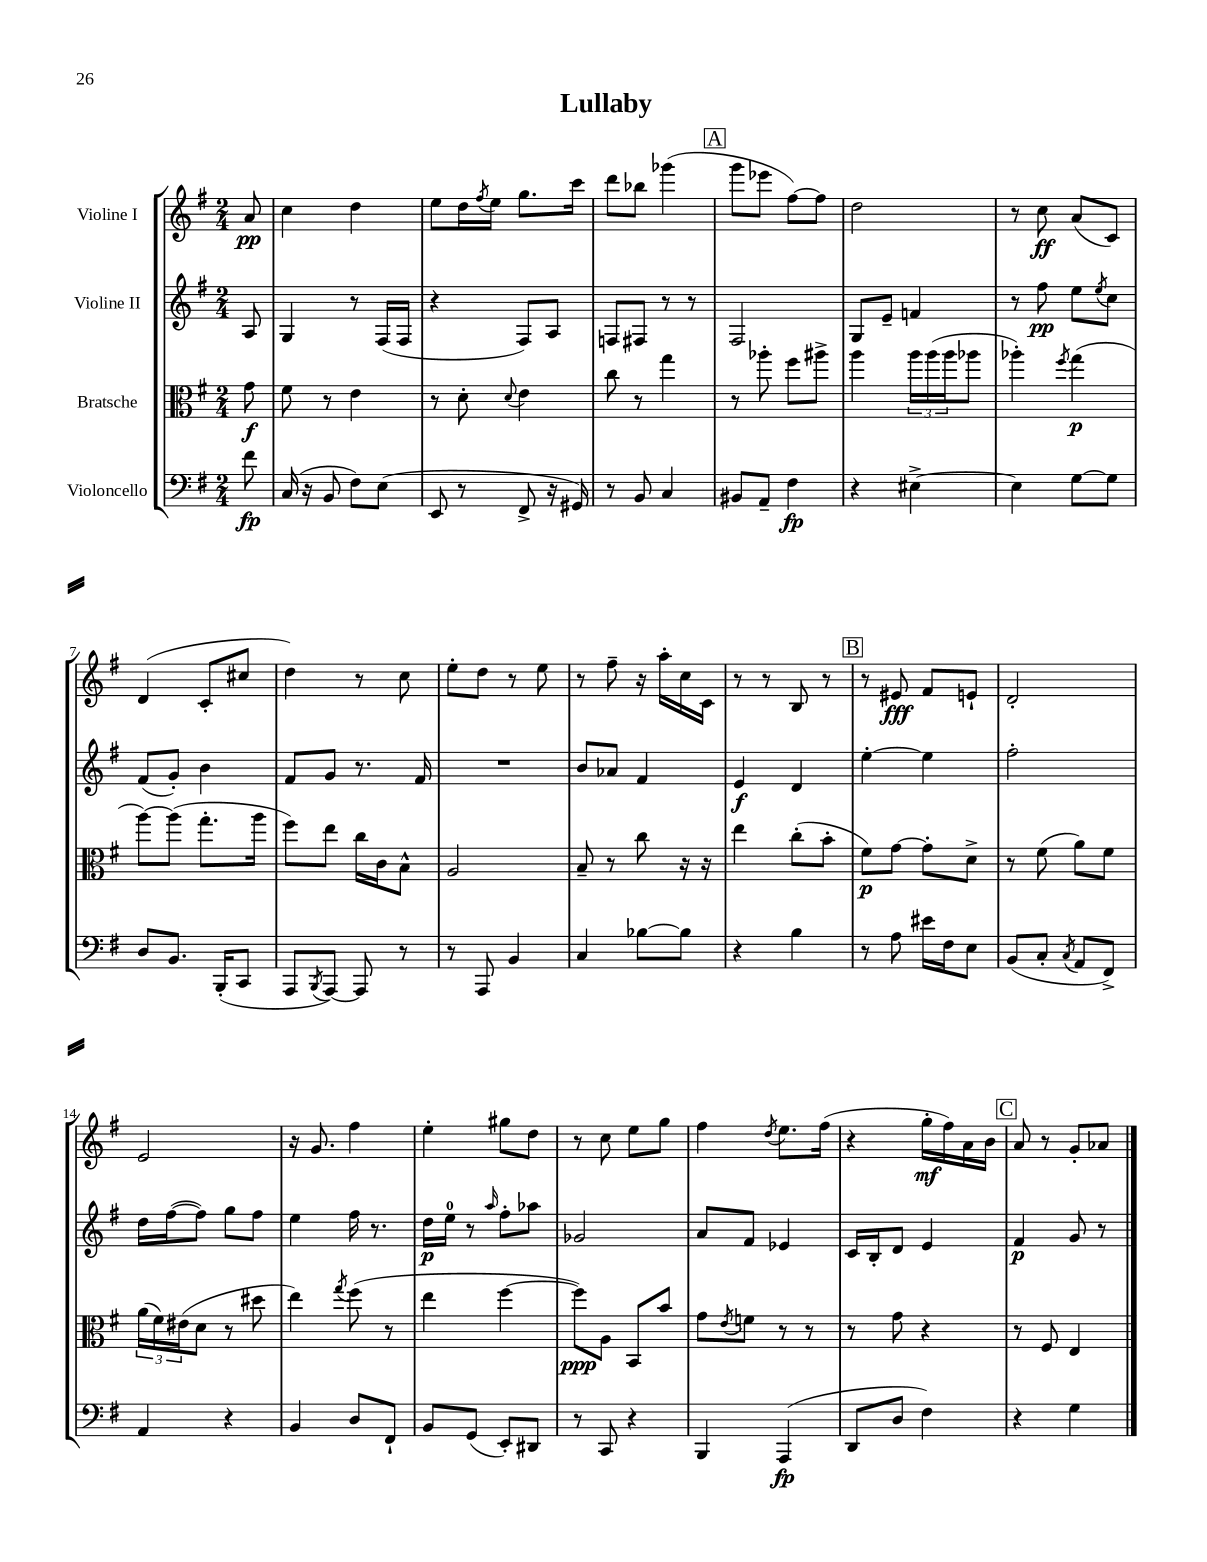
\header { title = "Lullaby" }
<<
\new StaffGroup <<
\new Staff = "s0" \with { instrumentName = "Violine I" } {
    \clef treble \key g \major \numericTimeSignature \time 2/4 \partial 8
    a'8\pp |
    c''4 d''4 |
    e''8 d''16 \acciaccatura { fis''8 } e''16 g''8. c'''16 |
    d'''8 bes''8 ges'''4( |
    \mark \markup { \box "A" } g'''8 ees'''8 fis''8~) fis''8 |
    d''2 |
    r8 c''8\ff a'8( c'8) |
    d'4( c'8-. cis''8 |
    d''4) r8 c''8 |
    e''8-. d''8 r8 e''8 |
    r8 fis''8-- r16 a''16-. c''16 c'16 |
    r8 r8 b8 r8 |
    \mark \markup { \box "B" } r8 eis'8\fff fis'8 e'8-! |
    d'2-. |
    e'2 |
    r16 g'8. fis''4 |
    e''4-. gis''8 d''8 |
    r8 c''8 e''8 g''8 |
    fis''4 \acciaccatura { d''8 } e''8. fis''16( |
    r4 g''16-.\mf fis''16) a'16 b'16 |
    \mark \markup { \box "C" } a'8 r8 g'8-. aes'8 \bar "|." |
}
\new Staff = "s1" \with { instrumentName = "Violine II" } {
    \clef treble \key g \major \numericTimeSignature \time 2/4 \partial 8
    a8 |
    g4 r8 fis16( fis16 |
    r4 fis8) a8 |
    f8 fis8 r8 r8 |
    \mark \markup { \box "A" } fis2 |
    g8 e'8-- f'4 |
    r8 fis''8\pp e''8 \acciaccatura { e''8 } c''8 |
    fis'8( g'8-.) b'4 |
    fis'8 g'8 r8. fis'16 |
    R2 |
    b'8 aes'8 fis'4 |
    e'4\f d'4 |
    \mark \markup { \box "B" } e''4~-. e''4 |
    fis''2-. |
    d''16 fis''16~( fis''8) g''8 fis''8 |
    e''4 fis''16 r8. |
    d''16\p e''16-0 r8 \grace { a''16 } fis''8-. aes''8 |
    ges'2 |
    a'8 fis'8 ees'4 |
    c'16 b16-. d'8 e'4 |
    \mark \markup { \box "C" } fis'4\p g'8 r8 \bar "|." |
}
\new Staff = "s2" \with { instrumentName = "Bratsche" } {
    \clef alto \key g \major \numericTimeSignature \time 2/4 \partial 8
    g'8\f |
    fis'8 r8 e'4 |
    r8 d'8-. \appoggiatura { d'8 } e'4 |
    c''8 r8 g''4 |
    \mark \markup { \box "A" } r8 aes''8-. fis''8 ais''8-> |
    a''4 \tuplet 3/2 { a''16 a''16( a''16 } aes''8 |
    aes''4-.) \acciaccatura { fis''8 } g''4\p( |
    a''8~) a''8( g''8.-. a''16 |
    fis''8) e''8 c''16 c'16 b8-^ |
    a2 |
    b8-- r8 c''8 r16 r16 |
    e''4 c''8-.( b'8-. |
    \mark \markup { \box "B" } fis'8\p) g'8~ g'8-. d'8-> |
    r8 fis'8( a'8) fis'8 |
    \tuplet 3/2 { a'16( fis'16) eis'16( } d'8 r8 dis''8 |
    e''4) \acciaccatura { g''8 } fis''8( r8 |
    e''4 fis''4~ |
    fis''8\ppp) a8 b,8 b'8 |
    g'8 \acciaccatura { e'8 } f'8 r8 r8 |
    r8 g'8 r4 |
    \mark \markup { \box "C" } r8 fis8 e4 \bar "|." |
}
\new Staff = "s3" \with { instrumentName = "Violoncello" } {
    \clef bass \key g \major \numericTimeSignature \time 2/4 \partial 8
    fis'8\fp |
    c16( r16 b,8 fis8) e8( |
    e,8 r8 fis,8-> r16 gis,16) |
    r8 b,8 c4 |
    \mark \markup { \box "A" } bis,8 a,8-- fis4\fp |
    r4 eis4~-> |
    eis4 g8~ g8 |
    d8 b,8. b,,16-.( c,8 |
    a,,8 \acciaccatura { b,,8 } a,,8~) a,,8 r8 |
    r8 a,,8 b,4 |
    c4 bes8~ bes8 |
    r4 b4 |
    \mark \markup { \box "B" } r8 a8 eis'16 fis16 e8 |
    b,8( c8-. \acciaccatura { c8 } a,8 fis,8->) |
    a,4 r4 |
    b,4 d8 fis,8-! |
    b,8 g,8( e,8-.) dis,8 |
    r8 c,8 r4 |
    b,,4 a,,4\fp( |
    d,8 d8 fis4) |
    \mark \markup { \box "C" } r4 g4 \bar "|." |
}
>>
>>
